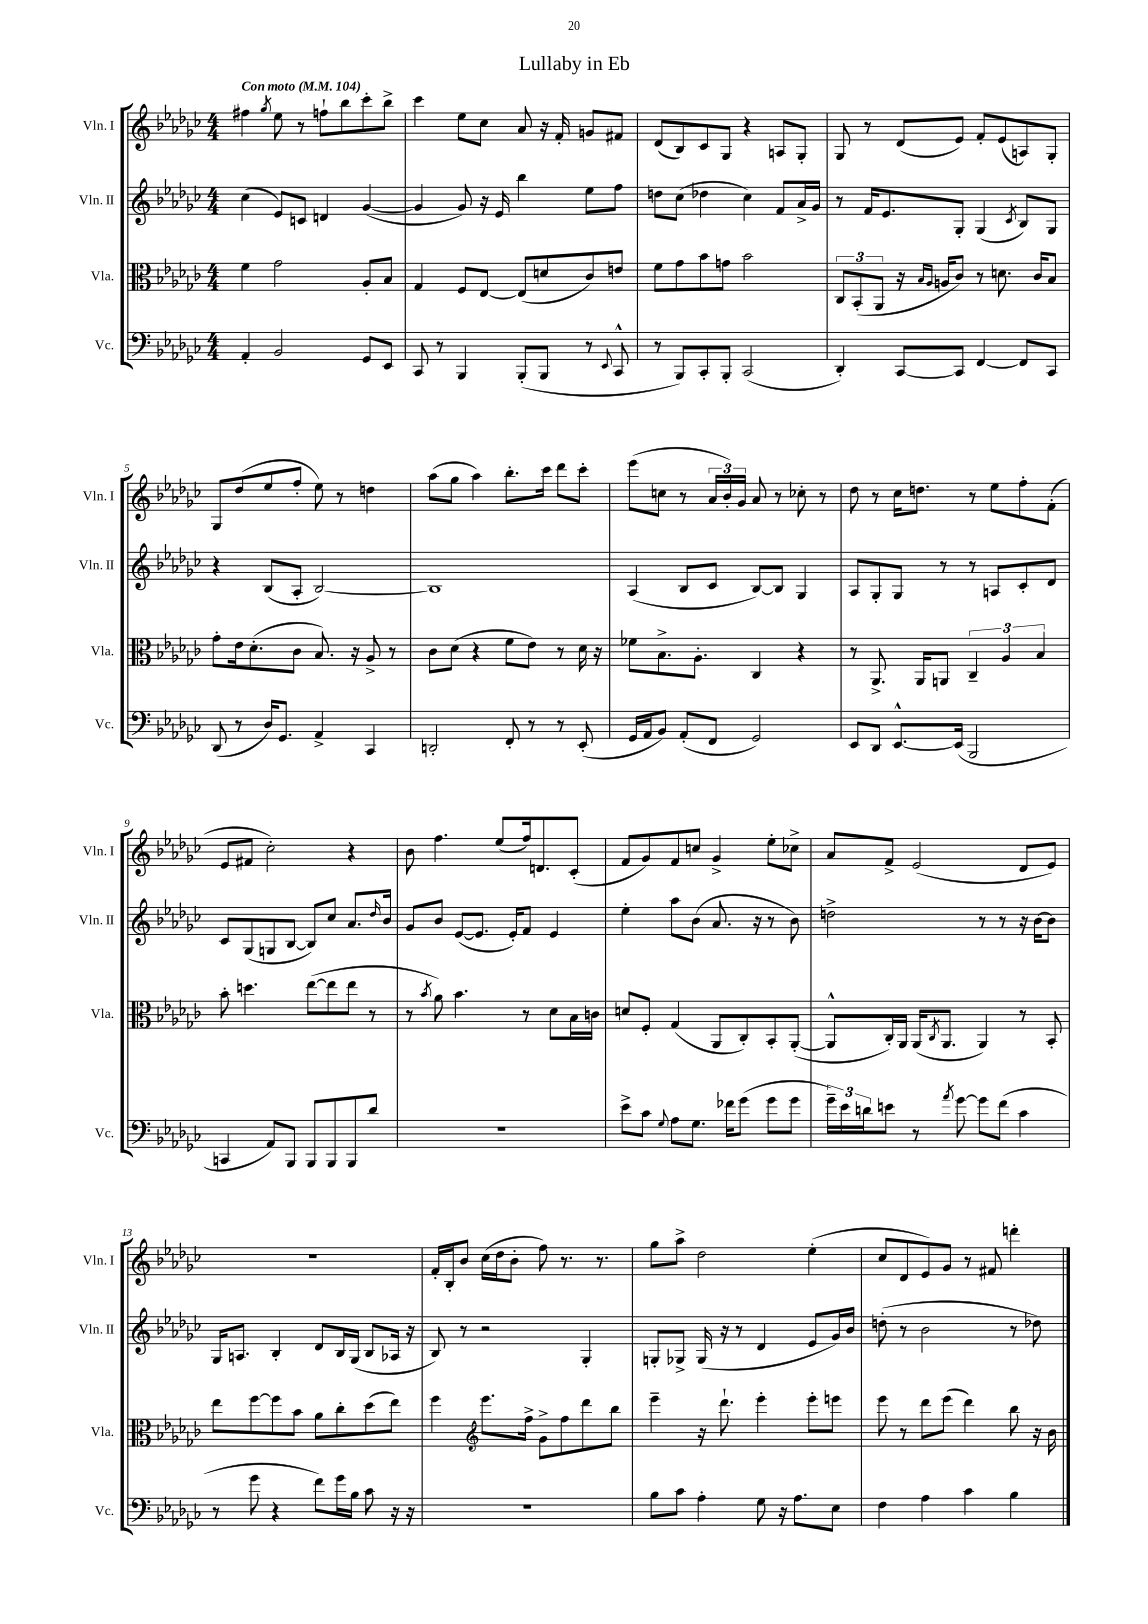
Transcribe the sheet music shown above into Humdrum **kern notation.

**kern	**kern	**kern	**kern
*part4	*part3	*part2	*part1
*staff4	*staff3	*staff2	*staff1
*I"Vc.	*I"Vla.	*I"Vln. II	*I"Vln. I
*I'Vc.	*I'Vla.	*I'Vln. II	*I'Vln. I
*clefF4	*clefC3	*clefG2	*clefG2
*k[b-e-a-d-g-c-]	*k[b-e-a-d-g-c-]	*k[b-e-a-d-g-c-]	*k[b-e-a-d-g-c-]
*M4/4	*M4/4	*M4/4	*M4/4
*MM104	*MM104	*MM104	*MM104
=1	=1	=1	=1
!	!	!	!LO:TX:a:B:t=Con moto
4AA-'/	4f\	(4cc-\	4ff#X\
.	.	.	8qgg-/
2BB-/	2g-\	8e-/L)	8ee-\
.	.	8cn/J	8r
.	.	4dn/	8ffn`\L
.	.	.	8bb-\
8GG-/L	8A-'/L	([4g-/	8ccc-'\
8EE-/J	8B-/J	.	8bb-^\J
=2	=2	=2	=2
8CC-/	4G-/	4g-/]	4ccc-\
8r	.	.	.
4BBB-/	8F/L	8g-/)	8ee-\L
.	[8E-/J	16r	8cc-\J
.	.	16e-/	.
(8BBB-'/L	(8E-/L]	4bb-\	8a-/
8BBB-/J	8dn/	.	16r
.	.	.	16f'/
8r	8c-/)	8ee-\L	8gn/L
8qqEE-/	.	.	.
8CC-^^/	8en/J	8ff\J	8f#X/J
=3	=3	=3	=3
8r	8f\L	8ddn\L	(8d-/L
8BBB-/L)	8g-\	(8cc-\J	8B-/)
8CC-'/	8b-\	4dd-X\	8c-/
8BBB-'/J	8gn\J	.	8G-/J
(2CC-/	2b-\	4cc-\)	4r
.	.	8f/L	8An/L
.	.	16a-^/L	8G-'/J
.	.	16g-/JJ	.
=4	=4	=4	=4
4DD-'/)	12C-/L	8r	8G-/
.	(12BB-'/	.	.
.	.	16f/KL	8r
.	12AA-/J	.	.
.	.	8.e-/	.
[8CC-/L	16r	.	(8d-/L
.	16qqB-/LL	.	.
.	16qqA-/JJ	.	.
.	16An/KL	.	.
8CC-/J]	8c-/J)	8G-'/J	8e-/J)
[4FF/	8r	(4G-/	8f'/L
.	8.dn\	.	(8e-/
.	.	8qc-/	.
8FF/L]	.	8B-/L)	8An/)
.	16c-/KL	.	.
8CC-/J	8B-/J	8G-/J	8G-'/J
!!LO:LB:g=z
=5	=5	=5	=5
(8DD-/	8g-'\L	4r	8G-/L
8r	16e-\k	.	(8dd-/
.	(8.d-'\	.	.
16D-/KL)	.	(8B-/L	8ee-/
8.GG-/J	.	.	.
.	8c-\J	8A-'/J	8ff'/J
4AA-^/	8.B-/)	[2B-/)	8ee-\)
.	.	.	8r
.	16r	.	.
4CC-/	8A-^/	.	4ddn\
.	8r	.	.
=6	=6	=6	=6
2DDn'/	8c-\L	1B-]	(8aa-\L
.	(8d-\J	.	8gg-\J
.	4r	.	4aa-\)
8FF'/	8f\L	.	8.bb-'\L
8r	8e-\J)	.	.
.	.	.	16ccc-\Jk
8r	8r	.	8ddd-\L
(8EE-'/	16d-\	.	8ccc-'\J
.	16r	.	.
=7	=7	=7	=7
16GG-/LL	8f-X\L	(4A-/	(8eee-\L
16AA-/J	.	.	.
8BB-/J)	8.B-^\	.	8ccn\J
(8AA-'/L	.	8B-/L	8r
.	8.A-'\J	.	.
8FF/J	.	8c-/J	24a-/LL
.	.	.	24b-'/)
.	.	.	24g-/JJ
2GG-/)	4C-/	[8B-/L)	8a-/
.	.	8B-/J]	8r
.	4r	4G-/	8cc-X'\
.	.	.	8r
=8	=8	=8	=8
8EE-/L	8r	8A-/L	8dd-\
8DD-/J	8.AA-^/	8G-'/	8r
[8.EE-^^/L	.	8G-/J	16cc-\KL
.	16AA-/KL	.	8.ddn\J
.	8AAn/J	8r	.
(16EE-/Jk]	.	.	.
2BBB-/	6C-~/	8r	8r
.	.	8An/L	8ee-\L
.	6A-/	.	.
.	.	8c-'/	8ff'\
.	6B-/	.	.
.	.	8d-/J	(8f'\J
!!LO:LB:g=z
=9	=9	=9	=9
4CCn/	8b-'\	8c-/L	8e-/L
.	4.ddn\	(8G-/	8f#X/J
8AA-/L)	.	8Gn/	2cc-'\)
8BBB-/J	.	[8B-/J	.
8BBB-/L	([8ee-\L	8B-/L])	.
8BBB-/	8ee-\]	8cc-/J	.
8BBB-/	8ee-\J	8.a-/L	4r
8d-/J	8r	.	.
.	.	16qqdd-/	.
.	.	16b-/Jk	.
=10	=10	=10	=10
1r	8r	8g-/L	8b-\
.	8qb-/	.	.
.	8a-\)	8b-/J	4.ff\
.	4.b-\	([8e-/L	.
.	.	8.e-/J]	.
.	.	.	(8ee-/L
.	.	16e-'/KL)	.
.	8r	8f/J	16ff/k)
.	.	.	8.dn/
.	8d-\L	4e-/	.
.	16B-\L	.	(8c-'/J
.	16cn\JJ	.	.
=11	=11	=11	=11
8e-^\L	8dn/L	4ee-'\	8f/L
8c-\J	8F'/J	.	8g-/)
8qqG-/	.	.	.
8A-\L	(4G-/	8aa-\L	8f/
8.G-\J	.	(8b-\J	8ccn/J
.	8AA-/L	8.a-/	4g-^/
16f-X\KL	.	.	.
(8g-\J	8C-'/)	.	.
.	.	16r	.
8g-\L	8BB-'/	8r	8ee-'\L
8g-\J	([8AA-'/J	8b-\)	8cc-X^\J
=12	=12	=12	=12
24g-~\LL)	8AA-^^/L]	2ddn^\	8a-/L
24e-\	.	.	.
24dn\J	.	.	.
8en\J	16C-'/L)	.	8f^/J
.	16AA-/JJ	.	.
8r	(16AA-/KL	.	(2e-/
.	8qC-/	.	.
.	8.AA-/J	.	.
8qa-/	.	.	.
[8g-\	.	.	.
8g-\L]	4AA-/)	8r	.
(8f\J	.	8r	.
4c-\	8r	16r	8d-/L
.	.	[16b-\KL	.
.	8BB-'/	8b-\J]	8e-/J)
!!LO:LB:g=z
=13	=13	=13	=13
8r	8ee-\L	16G-/KL	1r
.	.	8.An/J	.
8g-\	[8ff\	.	.
4r	8ff\]	4B-'/	.
.	8b-\J	.	.
8f\L)	8a-\L	8d-/L	.
16g-\L	8cc-'\	16B-/L	.
16B-\JJ	.	(16G-/JJ	.
8c-\	(8dd-\	8B-/L	.
16r	8ee-\J)	16A-X/Jk	.
16r	.	16r	.
=14	=14	=14	=14
1r	4ff\	8B-/)	16f'/LL
.	.	.	16B-'/J
.	.	8r	8b-/J
*	*clefG2	*	*
.	8.eee-\L	2r	(16cc-\LL
.	.	.	16dd-\J
.	.	.	8b-'\J
.	16ff^\Jk	.	.
.	8g-^\L	.	8ff\)
.	8ff\	.	8.r
.	8ddd-\	4G-'/	.
.	.	.	8.r
.	8bb-\J	.	.
=15	=15	=15	=15
8B-\L	4eee-~\	8Gn'/L	8gg-\L
8c-\J	.	8G-X^/J	8aa-^\J
4A-'\	16r	(16G-/	2dd-\
.	8.ddd-`\	16r	.
.	.	8r	.
8G-\	4eee-'\	4d-/	.
16r	.	.	.
8.A-\L	.	.	.
.	8eee-'\L	8e-/L	(4ee-'\
8E-\J	8eeen\J	16g-/L)	.
.	.	16b-/JJ	.
=16	=16	=16	=16
4F\	8eee-\	(8ddn'\	8cc-/L
.	8r	8r	8d-/
4A-\	8ddd-\L	2b-\	8e-/)
.	(8eee-\J	.	8g-/J
4c-\	4ddd-\)	.	8r
.	.	.	8f#X/
4B-\	8bb-\	8r	4dddn'\
.	16r	8dd-X\)	.
.	16b-\	.	.
==	==	==	==
*-	*-	*-	*-
